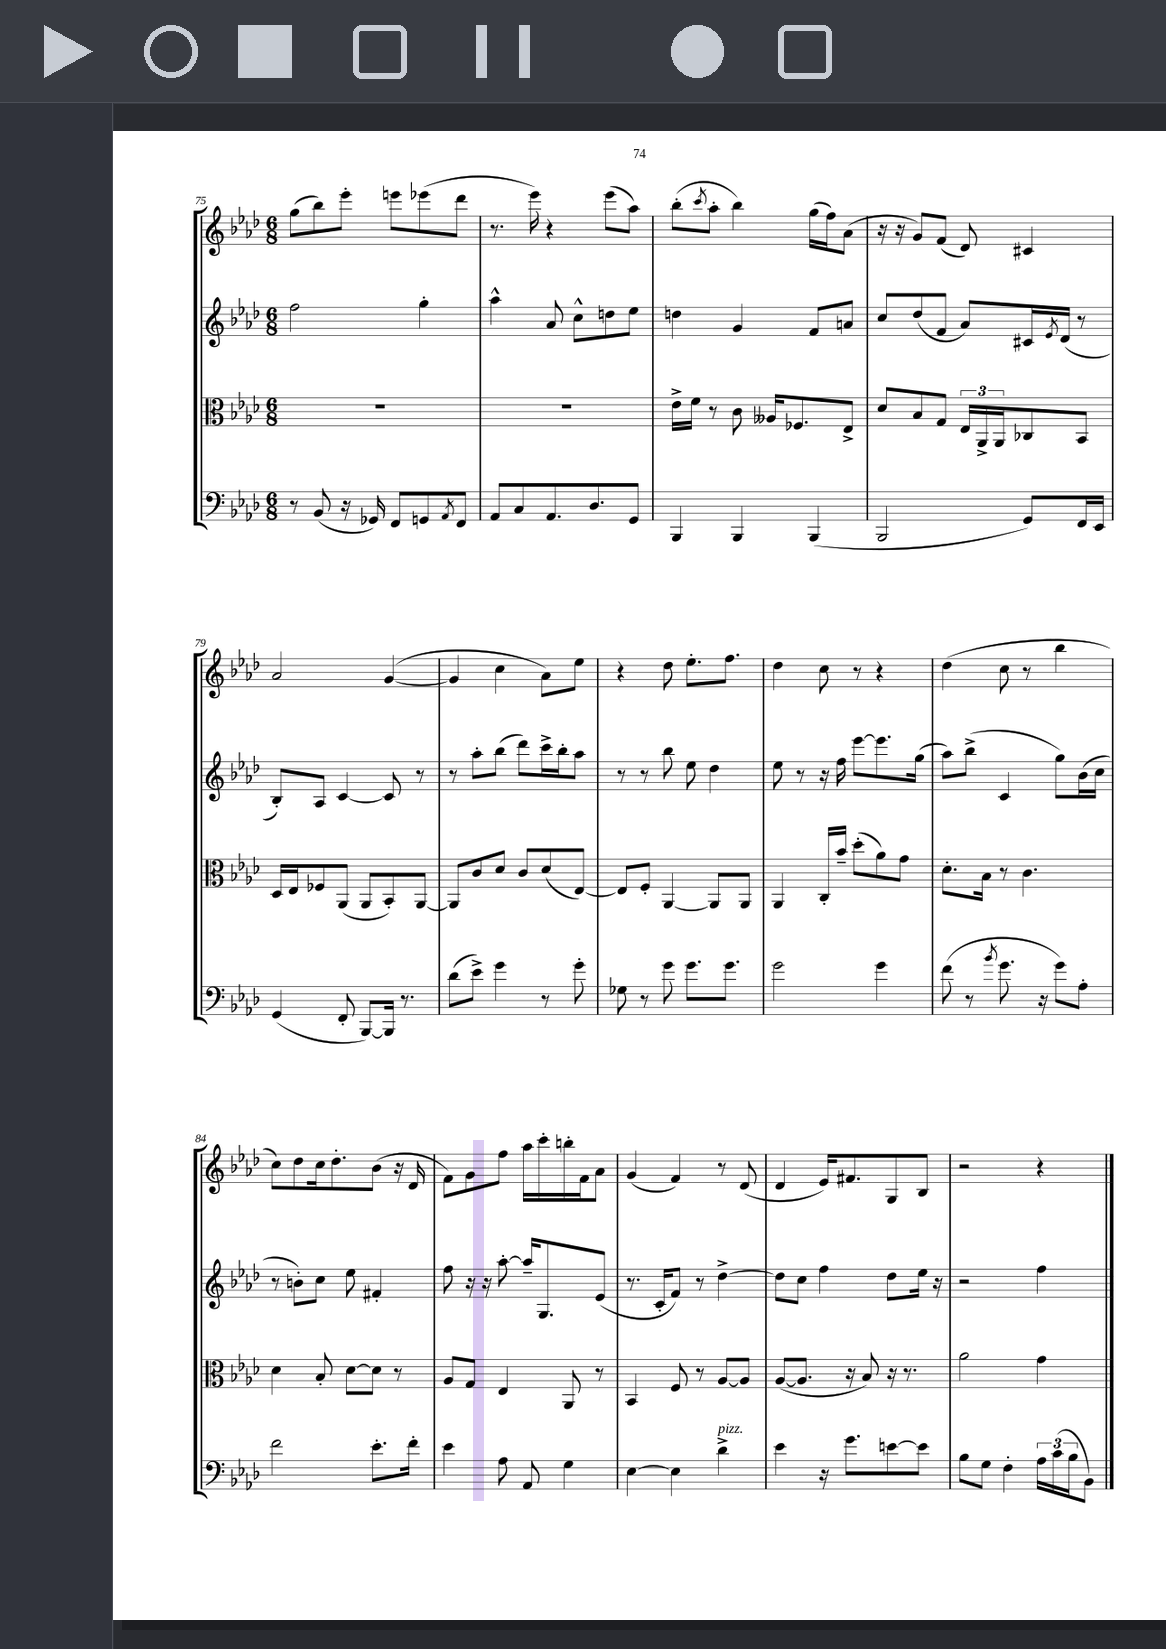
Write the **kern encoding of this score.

**kern	**kern	**kern	**kern
*staff4	*staff3	*staff2	*staff1
*clefF4	*clefC3	*clefG2	*clefG2
*k[b-e-a-d-]	*k[b-e-a-d-]	*k[b-e-a-d-]	*k[b-e-a-d-]
*M6/8	*M6/8	*M6/8	*M6/8
8r	2.r	2ff	(8gg
(8BB-	.	.	8bb-)
16r	.	.	8eee-'
16GG-)	.	.	.
8FF	.	.	8eee
8GG	.	4gg'	(8eee-
8qAA-	.	.	.
8FF	.	.	8ddd-
=	=	=	=
8AA-	2.r	4aa-^^	8.r
8C	.	.	.
.	.	.	16eee-)
8.AA-	.	8a-	4r
.	.	8cc^^	.
8.D-	.	.	.
.	.	8dd	(8eee-
8GG	.	8ee-	8aa-)
=	=	=	=
4BBB-	16e-^	4dd	(8bb-'
.	16f	.	.
.	.	.	8qccc
.	8r	.	8aa-'
4BBB-	8c	4g	4bb-)
.	16A--	.	.
.	8.F-	.	.
(4BBB-	.	8f	(16gg
.	.	.	16ff)
.	8E-^	8a	(8a-
=	=	=	=
2BBB-	8d-	8cc	16r
.	.	.	16r
.	8B-	(8dd-	8g)
.	8G	8f	(8f
.	24E-	8a-)	8d-)
.	24AA-^	.	.
.	24AA-	.	.
8GG)	8C-	16c#	4c#
.	.	8qe-	.
.	.	(16d-	.
16FF	8BB-	8r	.
16EE-	.	.	.
=	=	=	=
(4GG	16D-	8B-')	2a-
.	16E-	.	.
.	8F-	8A-	.
8FF'	(8AA-	[4c	.
[8BBB-)	8AA-	.	.
16BBB-]	8BB-')	8c]	([4g
8.r	.	.	.
.	[8AA-	8r	.
=	=	=	=
(8d-	8AA-]	8r	4g]
8e-^)	8c	8aa-'	.
4g	8d-	(8bb-	4cc
.	8c	8ddd-)	.
8r	(8d-	16ccc^	8a-)
.	.	16bb-'	.
8g'	[8E-)	8aa-	8ee-
=	=	=	=
8G-	8E-]	8r	4r
8r	8F'	8r	.
8g	[4AA-	8bb-	8dd-
8.g	.	8ee-	8.ee-'
.	8AA-]	4dd-	.
8.g	.	.	8.ff
.	8AA-	.	.
=	=	=	=
2g	4AA-	8ee-	4dd-
.	.	8r	.
.	16C'	16r	8cc
.	16b-~	16ff	.
.	(8dd-'	[8eee-	8r
4g	8a-)	8.eee-]	4r
.	8g	.	.
.	.	(16gg	.
=	=	=	=
(8f	8.d-'	8aa-)	(4dd-
8r	.	(8bb-^	.
.	16B-	.	.
8qb-	.	.	.
8.g	8r	4c	8cc
.	4.c	.	8r
16r	.	.	.
8g)	.	8gg)	4bb-
8A-'	.	(16b-	.
.	.	16cc	.
=	=	=	=
2f	4d-	8r	8cc)
.	.	8b')	8dd-
.	8B-'	8cc	16cc
.	.	.	8.dd-'
.	[8d-	8ee-	.
8.e-'	8d-]	4f#'	(8b-
.	8r	.	16r
16f'	.	.	16d-
=	=	=	=
4e-	8A-	8ff	8f)
.	8G	16r	8g
.	.	16r	.
8A-	4E-	[8aa-'	8ff
8AA-	.	16aa-~]	16aa-
.	.	8.G	16ccc'
4G	8AA-	.	16bb'
.	.	.	16f
.	8r	(8e-	8a-
=	=	=	=
[4E-	4BB-	8.r	(4g
.	.	16c'	.
4E-]	8F	8f)	4f)
.	8r	8r	.
4d-^	[8A-	[4dd-^	8r
.	8A-]	.	(8d-
=	=	=	=
4e-	([8A-	8dd-]	4d-
.	8.A-]	8cc	.
16r	.	4ff	16e-)
8.g	16r	.	8.f#
.	8B-)	.	.
[8e	16r	8dd-	8G
.	8.r	.	.
8e]	.	16ee-	8B-
.	.	16r	.
=	=	=	=
8B-	2a-	2r	2r
8G	.	.	.
4F'	.	.	.
24A-	4g	4ff	4r
(24c	.	.	.
24B-	.	.	.
8BB-)	.	.	.
==	==	==	==
*-	*-	*-	*-
